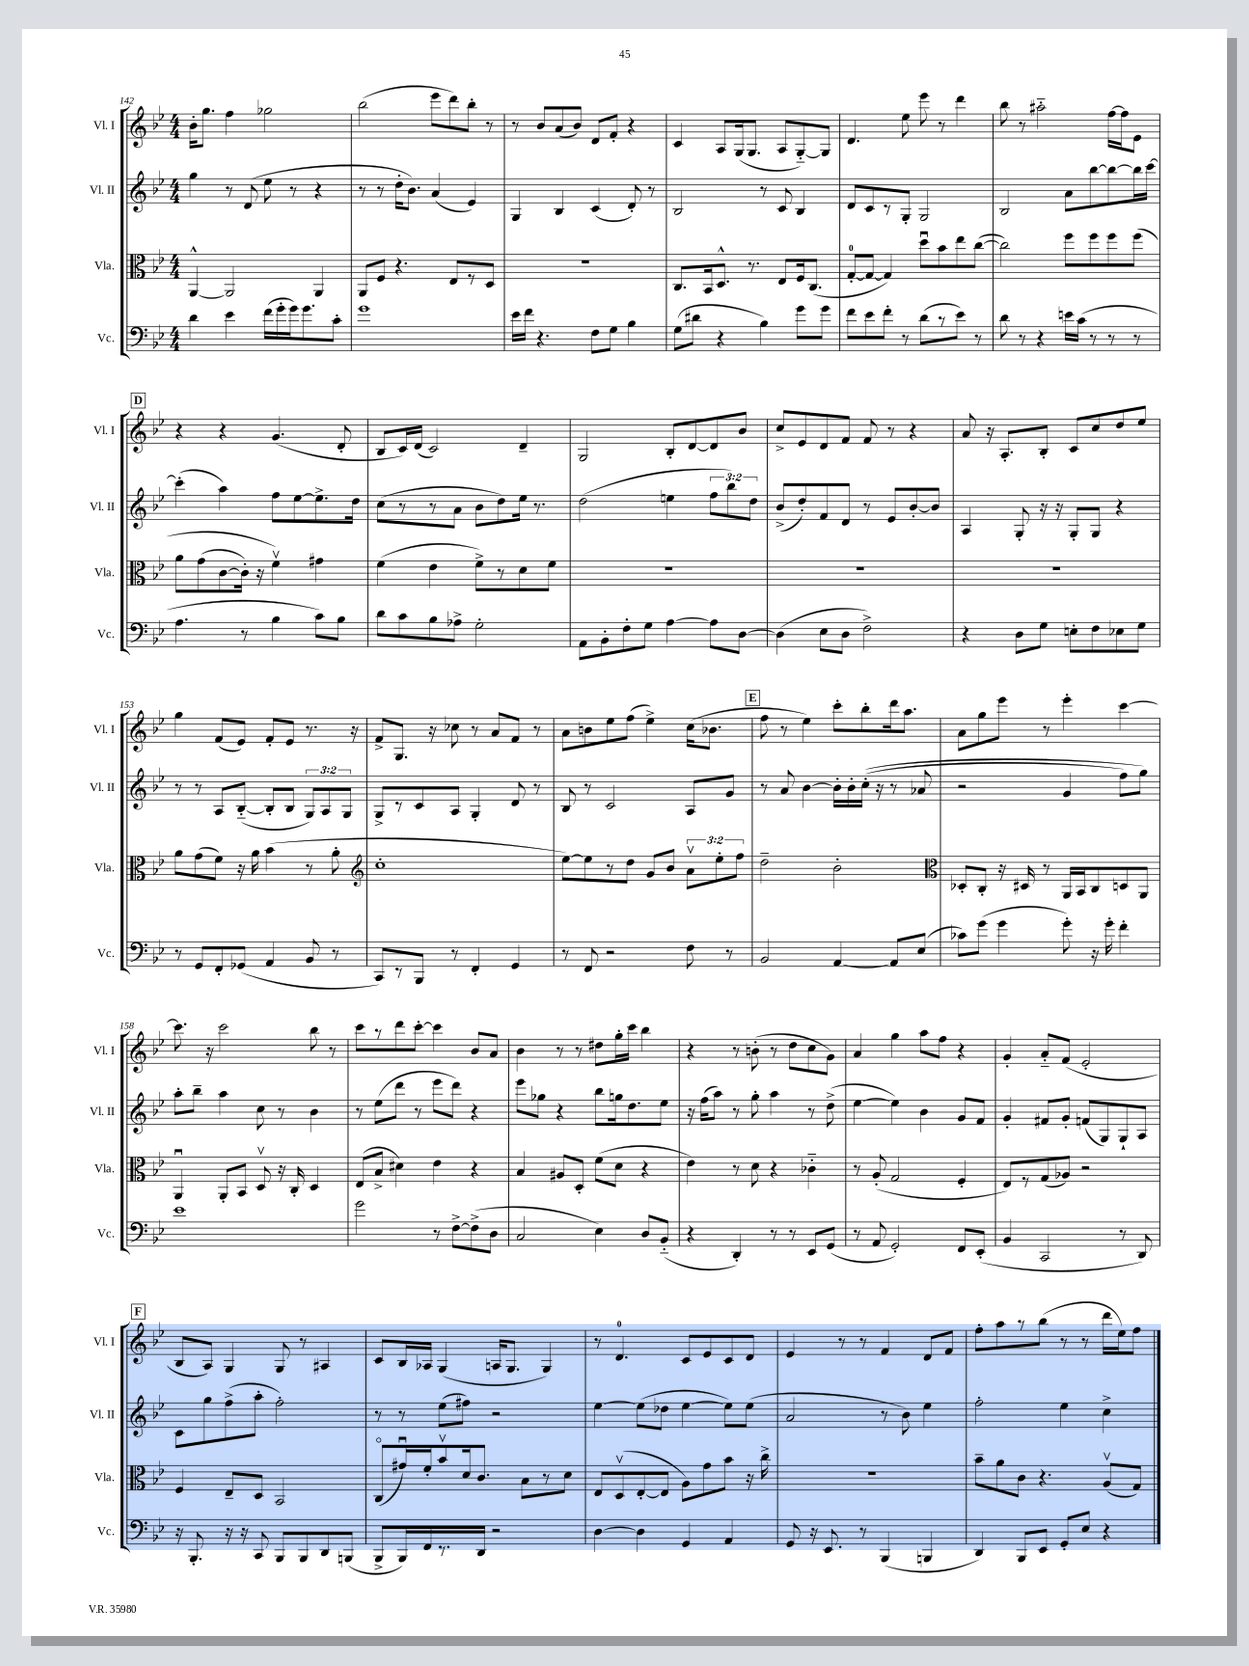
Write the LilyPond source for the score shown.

<<
\new StaffGroup <<
\new Staff = "s0" \with { instrumentName = "Vl. I" shortInstrumentName = "Vl. I" } {
    \clef treble \key bes \major \numericTimeSignature \time 4/4
    \autoBeamOff bes'16[-. g''8.] f''4 ges''2 |
    bes''2( ees'''8[ d'''8) bes''8]-. r8 |
    r8 bes'8[ a'8( bes'8]) d'8[ f'8]-. r4 |
    c'4 a8[ g16( g8.] a8[ g8~-_) g8] |
    d'4. ees''8 ees'''8 r8 d'''4 |
    bes''8 r8 ais''2-_ f''16[~ f''16 ees'8] |
    \mark \markup { \box "D" } r4 r4 g'4.( d'8-. |
    bes8[ c'16) d'16]( c'2) d'4-- |
    g2 bes8[-. d'8~ d'8 bes'8] |
    c''8[-> ees'8 d'8 f'8] f'8 r8 r4 |
    a'8 r16 a8.[-. bes8]-. c'8[ c''8 d''8 ees''8] |
    g''4 f'8[( ees'8]) f'8[-. ees'8] r8. r16 |
    f'8[-> g8.] r16 ces''8 r8 a'8[ f'8] r8 |
    a'8[ b'8 ees''8 f''8]( ees''4->) c''16[( bes'8.] |
    \mark \markup { \box "E" } f''8 r8 ees''4) c'''8[-. bes''8-. d'''16 a''8.] |
    a'8[ g''8 ees'''8] r8 ees'''4-. c'''4~ |
    c'''8. r16 c'''2 bes''8 r8 |
    c'''8[ r8 d'''8 c'''8]~-. c'''4 bes'8[ a'8] |
    bes'4 r8 r8 dis''8[ g''16-. c'''16] bes''4 |
    r4 r8 b'8-.( r8 d''8[ c''8 g'8]) |
    a'4 g''4 a''8[ f''8] r4 |
    g'4-. a'8[-_ f'8]( ees'2-. |
    \mark \markup { \box "F" } bes8[ a8]) g4 g8 r8 ais4 |
    c'8[ bes16 aes16] g4( a16[ g8.] g4) |
    r8 d'4.-0 c'8[ ees'8 c'8 d'8] |
    ees'4 r8 r8 f'4 d'8[ f'8] |
    f''8[-. a''8 r8 bes''8]( r8 r8 d'''16[ ees''16) f''8] \bar "|." |
}
\new Staff = "s1" \with { instrumentName = "Vl. II" shortInstrumentName = "Vl. II" } {
    \clef treble \key bes \major \numericTimeSignature \time 4/4 \override Staff.TupletNumber.text = #tuplet-number::calc-fraction-text
    \autoBeamOff g''4 r8 d'8( ees''8 r8 r4 |
    r8 r8 d''16[-. bes'8.]) a'4( ees'4) |
    g4 bes4 c'4( d'8-.) r8 |
    bes2 r8 c'8 bes4 |
    d'8[ c'8 r8 g8]-. g2 |
    bes2 a'8[ bes''8~ bes''8~ bes''16 c'''16]~ |
    \mark \markup { \box "D" } c'''4-.( a''4) f''8[ ees''8~ ees''8.-> d''16] |
    c''8[( r8 r8 a'8] bes'8[ d''8) ees''16] r8. |
    d''2( e''4 \tuplet 3/2 { f''8[ bes''8) d''8] } |
    bes'8[->( d''8-.) f'8 d'8] r8 ees'8[ bes'8~-. bes'8] |
    a4 g8-. r16 r16 g8[-. g8] r4 |
    r8 r8 a8[ bes8]~-_( bes8[-. bes8] \tuplet 3/2 { g8[) a8 g8] } |
    g8[-> r8 c'8 a8] g4-. d'8 r8 |
    bes8 r8 c'2 a8[ g'8] |
    \mark \markup { \box "E" } r8 a'8 bes'4~ bes'16[-. bes'16-. c''16]-.(\( r16 r8 aes'8 |
    r2 g'4 f''8[) g''8]\) |
    a''8[-. bes''8]-- a''4 c''8 r8 bes'4 |
    r8 ees''8[( d'''8] r8 ees'''8[ d'''8]) r4 |
    ees'''8[ ges''8] r4 bes''8[ g''16 d''8. ees''8] |
    r16 f''16[( a''8]) r8 g''8-. a''4 r8 d''8->( |
    ees''4~ ees''4) bes'4 g'8[ f'8] |
    g'4-. fis'8[ g'8]-. f'8[( g8) g8-! a8] |
    \mark \markup { \box "F" } c'8[ g''8 f''8->( a''8]-. f''2-.) |
    r8 r8 ees''8[( fis''8]) r2 |
    ees''4~ ees''8[( des''8] ees''4~ ees''8[) ees''8]( |
    a'2 r8 bes'8) ees''4 |
    f''2-. ees''4 c''4-> \bar "|." |
}
\new Staff = "s2" \with { instrumentName = "Vla." shortInstrumentName = "Vla." } {
    \clef alto \key bes \major \numericTimeSignature \time 4/4 \override Staff.TupletNumber.text = #tuplet-number::calc-fraction-text
    \autoBeamOff a,4~-^ a,2 a,4 |
    a,8[ f8] r4. ees8[ r8 d8] |
    R1 |
    c8.[ bes,16 d8.]-^ r8. ees8[ f16 c8.]( |
    g8[-0~-. g8]~ g4) d''8[\downbow bes'8 ees''8 c''8]~( |
    c''2) f''8[ f''8 f''8 f''8]\( |
    \mark \markup { \box "D" } a'8[ g'8( c'8~ c'16]-.) r16 f'4\upbow\) gis'4 |
    f'4( ees'4 f'8[->) r8 d'8 f'8] |
    R1 |
    R1 |
    R1 |
    a'8[ g'8( f'8]) r16 a'16 bes'4( r8 a'8-. |
    \clef treble c''1-. |
    ees''8[~) ees''8 r8 d''8] g'8[ bes'8] \tuplet 3/2 { a'8[\upbow ees''8-. f''8] } |
    \mark \markup { \box "E" } d''2-- bes'2-. |
    \clef alto des8[-. c8]-. r16 dis16 r8 a,16[ bes,16 c8 d8 a,8] |
    a,4\downbow a,8[-. bes,8] d8\upbow r16 c16-. d4 |
    ees8[( bes8]-> dis'4) ees'4 r4 |
    bes4 ais8[ d8]-. f'8[( d'8] r4 |
    ees'4) r8 d'8 r4 ces'4-_ |
    r8 a8-.( g2 f4-. |
    ees8[) r8 g8( aes8]) r2 |
    \mark \markup { \box "F" } f4 ees8[-- d8] bes,2 |
    c8[\flageolet( gis'16\downbow) f'16-. bes'8\upbow d'16 c'8.] bes8[ r8 d'8] |
    ees8[ d8\upbow( ees8~-. ees8] a8[) g'8 bes'8] r16 c''16-> |
    R1 |
    bes'8[-- a'8 c'8] r4. a8[\upbow( g8]) \bar "|." |
}
\new Staff = "s3" \with { instrumentName = "Vc." shortInstrumentName = "Vc." } {
    \clef bass \key bes \major \numericTimeSignature \time 4/4
    \autoBeamOff d'4 ees'4 f'16[( g'16-. g'16) g'8. c'8]-. |
    g'1 |
    ees'16[ f'16] r4. f8[ g8] bes4 |
    g8[( dis'8] r4 bes4) g'8[ g'8] |
    f'8[ ees'8 f'8]-. r8 d'8[( r8 ees'8]) r8 |
    d'8 r8 r4 e'16[ c'16]( r8 r8 r8 |
    \mark \markup { \box "D" } a4. r8 bes4 c'8[) bes8] |
    d'8[ c'8 bes8 aes8]-> g2-. |
    a,8[ bes,8-. f8-. g8] a4~ a8[ d8]~ |
    d4( ees8[ d8] f2->) |
    r4 d8[ g8] e8[-. f8 ees8 g8] |
    r8 g,8[ f,8-. ges,8]( a,4 bes,8 r8 |
    c,8[) r8 bes,,8] r8 f,4-. g,4 |
    r8 f,8 r2 f8 r8 |
    \mark \markup { \box "E" } bes,2 a,4~ a,8[ ees8]( |
    ces'8[) g'8]( g'4 g'8-.) r16 g'16-. f'4-. |
    ees'1 |
    g'2 r8 f8[~-> f8->( d8] |
    c2 ees4) d8[ bes,8]-_( |
    r4 d,4-.) r8 r8 ees,8[ g,8]( |
    r8 a,8 g,2-.) f,8[ ees,8]-.( |
    bes,4 c,2 r8 d,8) |
    \mark \markup { \box "F" } r16 bes,,8.-. r16 r16 c,8 bes,,8[ bes,,8 d,8 b,,8]( |
    bes,,8[-> bes,,16) f,16 r8. d,16] r2 |
    d4~ d4 g,4 a,4 |
    g,8 r16 ees,8. r8 bes,,4( b,,4 |
    d,4) bes,,8[ ees,8] g,8[-. ees8] r4 \bar "|." |
}
>>
>>
\layout { \context { \Score currentBarNumber = #142 } }
